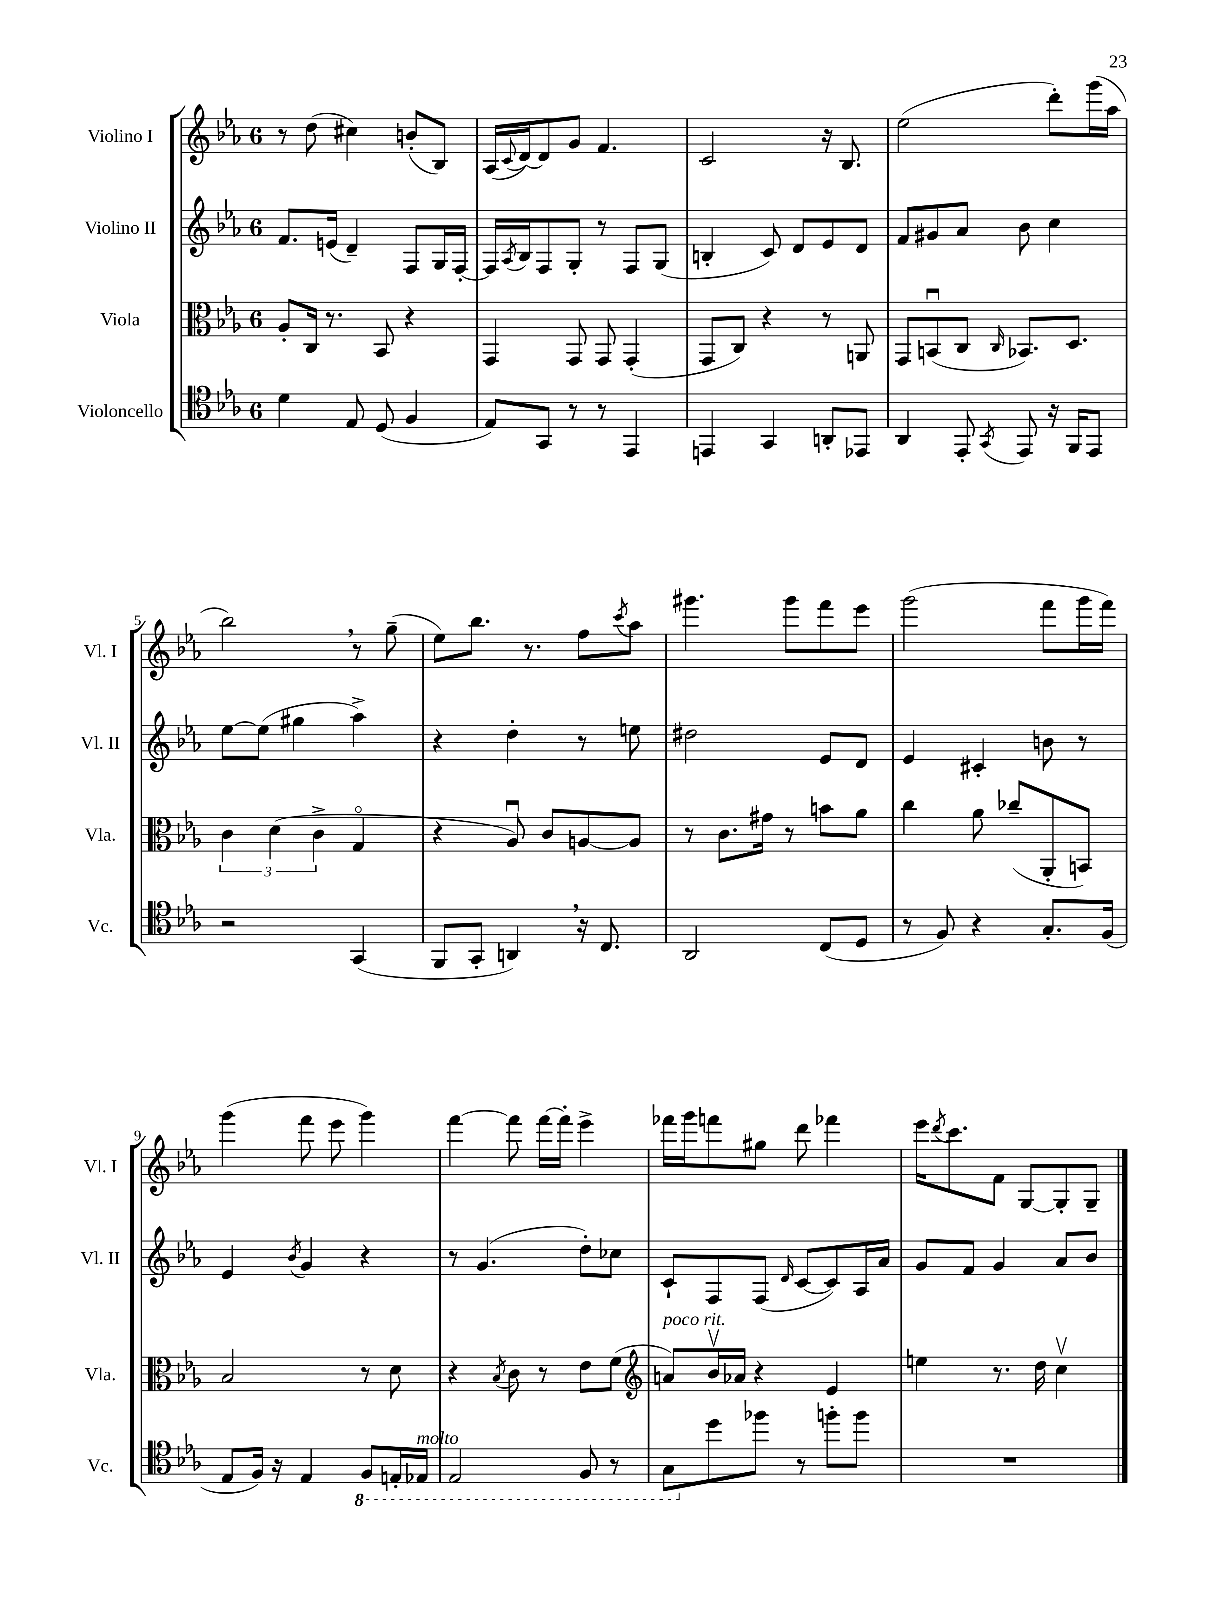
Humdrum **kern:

**kern	**kern	**kern	**kern
*part4	*part3	*part2	*part1
*staff4	*staff3	*staff2	*staff1
*I"Violoncello	*I"Viola	*I"Violino II	*I"Violino I
*I'Vc.	*I'Vla.	*I'Vl. II	*I'Vl. I
*clefC4	*clefC3	*clefG2	*clefG2
*k[b-e-a-]	*k[b-e-a-]	*k[b-e-a-]	*k[b-e-a-]
*M6/8	*M6/8	*M6/8	*M6/8
=1	=1	=1	=1
4d\	8A-'/L	8.f/L	8r
.	16C/Jk	.	(8dd\
.	8.r	(16en/Jk	.
8E-/	.	4d~/)	4cc#X\)
(8D/	8BB-/	.	.
4F/	4r	8F/L	(8bn'/L
.	.	16G/L	8B-/J)
.	.	[16F'/JJ	.
=2	=2	=2	=2
8E-/L)	4GG/	16F/LL]	(16A-/LL
.	.	8qA-/	8qqc/
.	.	16B-/J	[16d/J)
8GG/J	.	8F/	8d/]
8r	8GG/	8G'/J	8g/J
8r	8GG/	8r	4.f/
4EE-/	(4GG'/	8F/L	.
.	.	(8G/J	.
=3	=3	=3	=3
4EEn/	8GG/L	4Bn'/	2c/
.	8C/J)	.	.
4GG/	4r	8c/)	.
.	.	8d/L	.
8AAn'/L	8r	8e-/	16r
.	.	.	8.B-/
8EE-X/J	8AAn/	8d/J	.
=4	=4	=4	=4
4AA-/	8GG/L	8f/L	(2ee-\
.	(8BBnu/	8g#X/	.
8EE-'/	8C/J	8a-/J	.
8qGG/	16qqC/	.	.
8EE-/	8.BB-X/L)	8b-\	.
16r	.	4cc\	8ddd'\L)
16FF/KL	8.D/J	.	.
8EE-/J	.	.	(16ggg\L
.	.	.	16aa-\JJ
!!LO:LB:g=z
=5	=5	=5	=5
2r	6c\	[8ee-\L	2bb-,\)
.	.	(8ee-\J]	.
.	(6d\	.	.
.	.	4gg#X\	.
.	6c^\	.	.
(4GG/	4G/	4aa-^\)	8r
.	.	.	(8gg~\
=6	=6	=6	=6
8FF/L	4r	4r	8ee-\L)
8GG'/J	.	.	8.bb-\J
4AAn,/)	8A-u/)	4dd'\	.
.	.	.	8.r
.	8c/L	.	.
16r	[8An/	8r	8ff\L
8.C/	.	.	.
.	.	.	8qccc/
.	8A/J]	8een\	8aa-\J
=7	=7	=7	=7
2AA-/	8r	2dd#X\	4.ggg#X\
.	8.c\L	.	.
.	16g#X\Jk	.	.
.	8r	.	8ggg#\L
(8C/L	8bn\L	8e-/L	8fff\
8D/J	8a-\J	8d/J	8eee-\J
=8	=8	=8	=8
8r	4cc\	4e-/	(2ggg\
8F/)	.	.	.
4r	8a-\	4c#X'/	.
.	(8cc-X~/L	.	.
8.G'/L	8AA-'/	8bn\	8fff\L
.	8BBn/J)	8r	16ggg\L
(16F/Jk	.	.	16fff\JJ)
!!LO:LB:g=z
=9	=9	=9	=9
8E-/L	2B-/	4e-/	(4ggg\
16F/Jk)	.	.	.
16r	.	.	.
.	.	8qb-/	.
4E-/	.	4g/	8fff\
.	.	.	8eee-\
*8ba	*	*	*
8FF/L	8r	4r	4ggg\)
16EEn'/L	8d\	.	.
!LO:TX:a:i:t=molto	!	!	!
16EE-X/JJ	.	.	.
=10	=10	=10	=10
2EE-/	4r	8r	[4fff\
.	.	(4.g/	.
.	8qB-/	.	.
.	8c\	.	8fff\]
.	8r	.	[16fff\LL
.	.	.	16fff'\JJ]
8FF/	8e-\L	8dd'\L)	4eee-^\
8r	(8f\J	8cc-X\J	.
=11	=11	=11	=11
*	*clefG2	*	*
!	!LO:TX:a:i:t=poco rit.	!	!
8GG\L	8an/L)	8c`/L	16fff-X\LL
.	.	.	16ggg\J
*X8ba	*	*	*
8dd\	16b-v/L	8F/	8fffn\
.	16a-X/JJ	.	.
8ff-X\J	4r	(8F/J	8gg#X\J
.	.	16qqd/	.
8r	.	[8c/L	8ddd\
8ffn'\L	4e-/	8c/])	4fff-X\
8ff\J	.	16A-/L	.
.	.	16a-/JJ	.
=12	=12	=12	=12
2.r	4een\	8g/L	16eee-\KL
.	.	.	8qddd/
.	.	.	8.ccc\
.	.	8f/J	.
.	8.r	4g/	8f\J
.	.	.	[8G/L
.	16dd\	.	.
.	4ccv\	8a-/L	8G'/]
.	.	8b-/J	8G~/J
==	==	==	==
*-	*-	*-	*-
